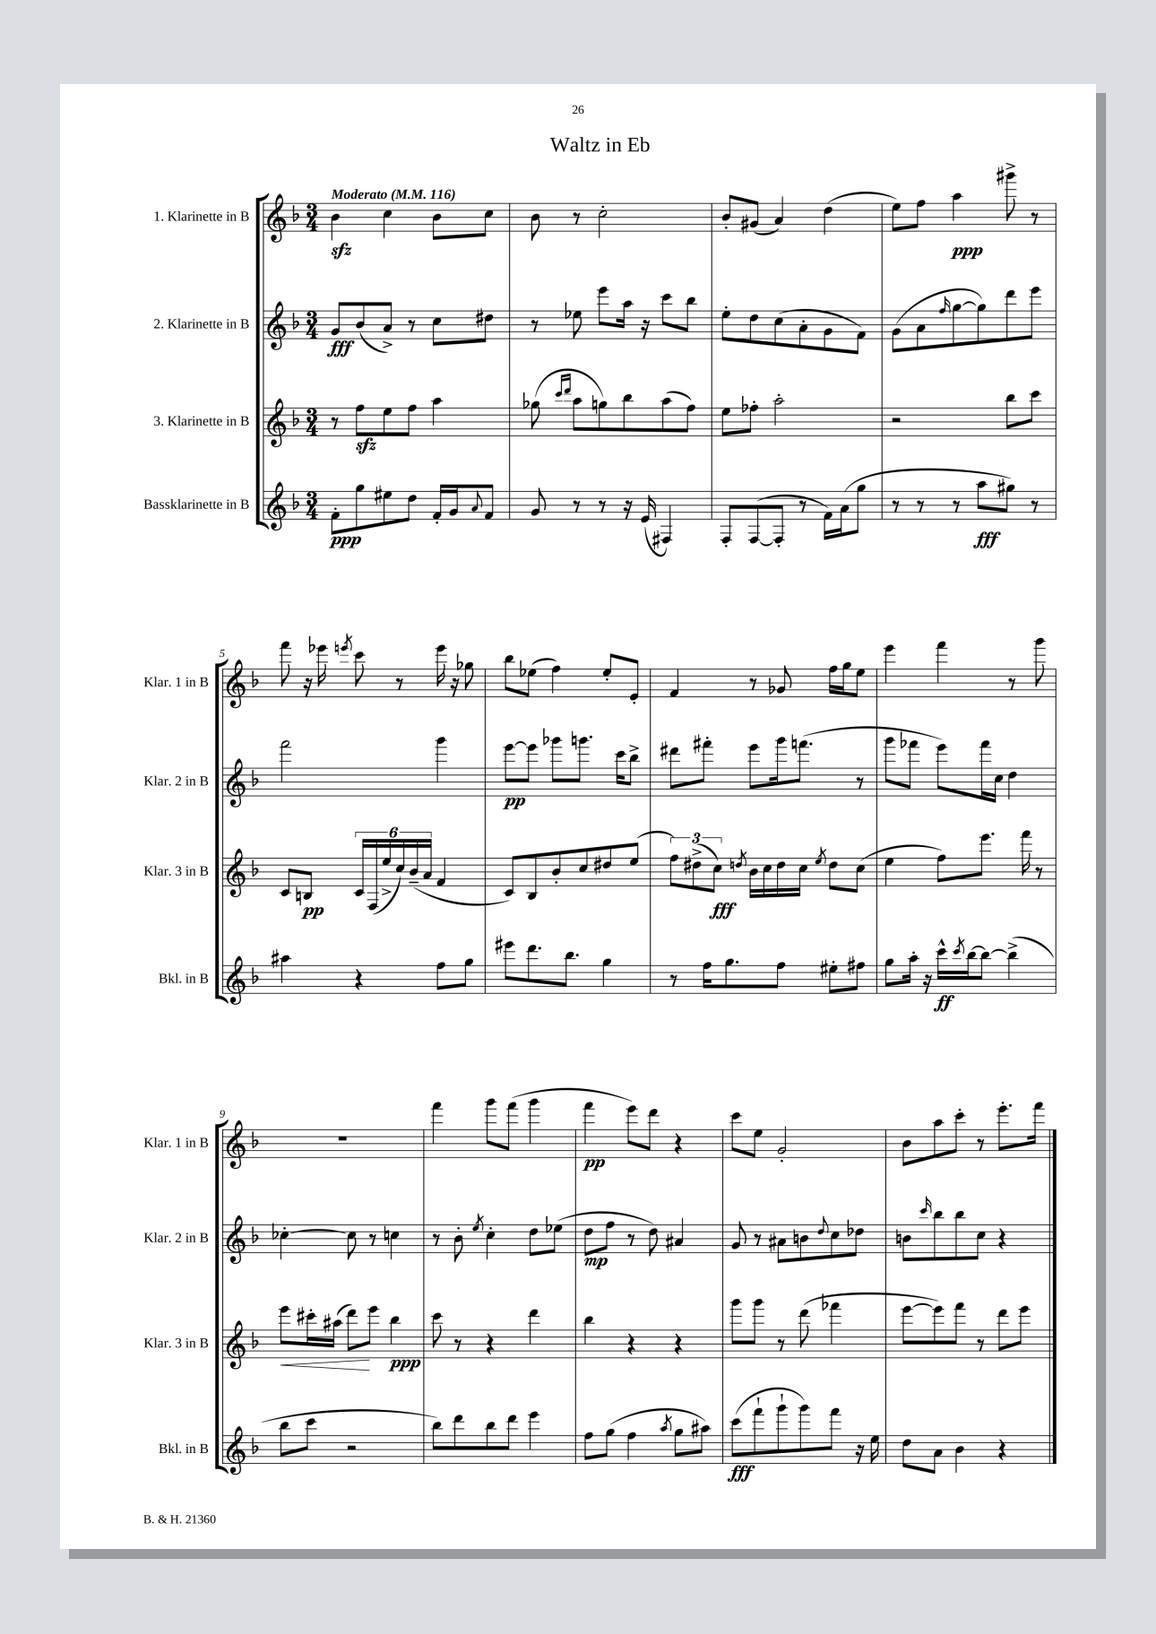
\header { title = "Waltz in Eb" }
<<
\new StaffGroup <<
\new Staff = "s0" \with { instrumentName = "1. Klarinette in B" shortInstrumentName = "Klar. 1 in B" } {
    \clef treble \key f \major \numericTimeSignature \time 3/4 \tempo "Moderato" 4 = 116
    bes'4\sfz c''4 bes'8 c''8 |
    bes'8 r8 c''2-. |
    bes'8-. gis'8( a'4) d''4( |
    e''8) f''8 a''4\ppp gis'''8-> r8 |
    f'''8 r16 ees'''16 \acciaccatura { e'''8 } c'''8 r8 e'''16 r16 ges''8 |
    bes''8 ees''8( f''4) ees''8-. e'8-. |
    f'4 r8 ges'8 f''16 g''16 e''8 |
    e'''4 f'''4 r8 g'''8 |
    R2. |
    f'''4 g'''8 f'''8( g'''4 |
    f'''4\pp e'''8) d'''8 r4 |
    c'''8 e''8 g'2-. |
    bes'8 a''8 c'''8-. r8 e'''8.-. f'''16 \bar "|." |
}
\new Staff = "s1" \with { instrumentName = "2. Klarinette in B" shortInstrumentName = "Klar. 2 in B" } {
    \clef treble \key f \major \numericTimeSignature \time 3/4
    g'8\fff bes'8( a'8->) r8 c''8 dis''8 |
    r8 ees''8 e'''8 a''16 r16 c'''8 bes''8 |
    e''8-. d''8 c''8( a'8-. g'8 f'8) |
    g'8( a'8 \grace { f''16 } g''8~ g''8) d'''8 e'''8 |
    f'''2 g'''4 |
    e'''8~\pp e'''8 ges'''8 g'''8. c'''16 bes''8-> |
    dis'''8 fis'''8-. e'''8 g'''16 f'''8.( r8 |
    g'''8 fes'''8 e'''8) fes'''16 c''16 d''4 |
    ces''4~-. ces''8 r8 c''4 |
    r8 bes'8-. \acciaccatura { e''8 } c''4-. d''8 ees''8( |
    d''8\mp f''8 r8 d''8) ais'4 |
    g'8 r8 ais'8 b'8 \appoggiatura { d''8 } c''8 des''8 |
    b'8 \grace { c'''16 } bes''8 bes''8 c''8 r4 \bar "|." |
}
\new Staff = "s2" \with { instrumentName = "3. Klarinette in B" shortInstrumentName = "Klar. 3 in B" } {
    \clef treble \key f \major \numericTimeSignature \time 3/4
    r8 f''8\sfz e''8 f''8 a''4 |
    ges''8( \grace { c'''16 d'''16 } a''8 g''8) bes''8 a''8( f''8) |
    e''8 fes''8-. a''2-. |
    r2 bes''8 c'''8 |
    c'8 b8\pp \tuplet 6/4 { c'16 f16( e''16-> c''16) bes'16--( a'16 } f'4 |
    c'8) bes8 bes'8-. c''8 dis''8 e''8( |
    \tuplet 3/2 { f''8) dis''8->( c''8\fff) } \acciaccatura { d''8 } bes'16 c''16 d''16 c''16 \acciaccatura { e''8 } d''8 c''8( |
    e''4 f''8) e'''8. f'''16 r8 |
    e'''8\< cis'''16-. ais''16( d'''8\!) e'''8 bes''4\ppp |
    c'''8 r8 r4 d'''4 |
    bes''4 r4 r4 |
    g'''8 g'''8 r8 d'''8( fes'''4 |
    e'''8~ e'''8) f'''8 r8 d'''8 e'''8 \bar "|." |
}
\new Staff = "s3" \with { instrumentName = "Bassklarinette in B" shortInstrumentName = "Bkl. in B" } {
    \clef treble \key f \major \numericTimeSignature \time 3/4
    f'8-.\ppp g''8 eis''8 d''8 f'16-. g'16 \appoggiatura { a'8 } f'8 |
    g'8 r8 r8 r16 e'16( fis4) |
    f8-. f8~( f8-. r8 f'16) a'16( g''8 |
    r8 r8 r8 a''8\fff gis''8) r8 |
    ais''4 r4 f''8 g''8 |
    eis'''8 d'''8. bes''8. g''4 |
    r8 f''16 g''8. f''8 eis''8-. fis''8 |
    g''8 a''16-. r16 c'''16-^\ff \acciaccatura { c'''8 } bes''16~ bes''8~ bes''4->( |
    bes''8 c'''8 r2 |
    bes''8) d'''8 bes''8 d'''8 e'''4 |
    f''8 g''8( f''4 \acciaccatura { a''8 } g''8 ais''8) |
    c'''8\fff( f'''8-! g'''8-! g'''8) f'''8 r16 e''16 |
    d''8 a'8 bes'4 r4 \bar "|." |
}
>>
>>
